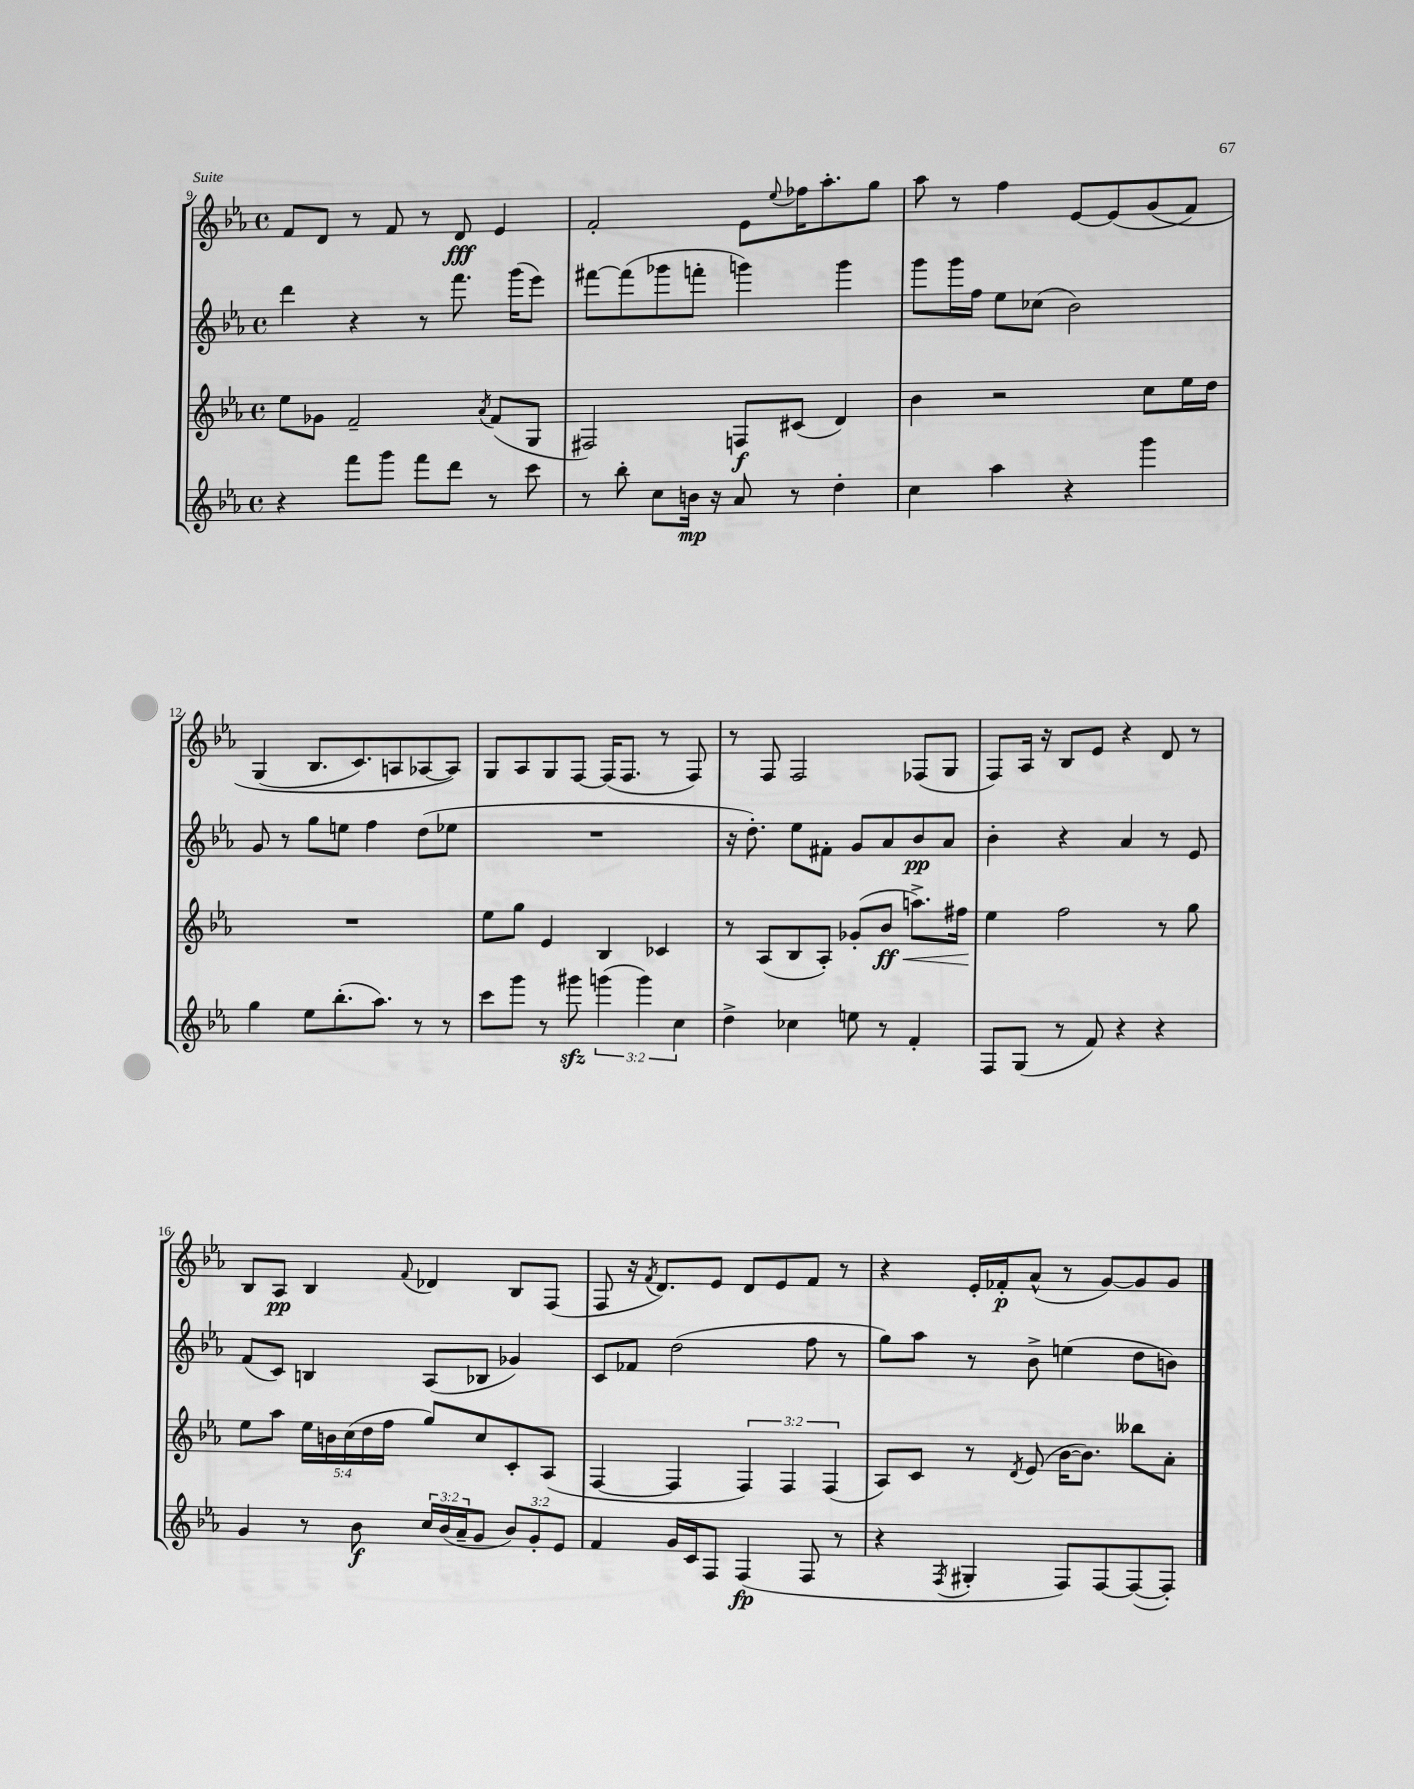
<<
\new StaffGroup <<
\new Staff = "s0" {
    \clef treble \key ees \major \defaultTimeSignature \time 4/4
    f'8 d'8 r8 f'8 r8 d'8\fff ees'4 |
    f'2-. ees'8 \appoggiatura { ees''8 } fes''16 aes''8.-. g''8 |
    aes''8 r8 f''4 ees'8~ ees'8( g'8\( f'8) |
    g4( bes8. c'8.) a8 aes8~ aes8\) |
    g8 aes8 g8 f8~ f16( f8. r8 f8) |
    r8 f8 f2 fes8( g8 |
    f8) aes16 r16 bes8 ees'8 r4 d'8 r8 |
    bes8 aes8\pp bes4 \appoggiatura { f'8 } des'4 bes8 f8( |
    f8 r16 \acciaccatura { f'8 } d'8.) ees'8 d'8 ees'8 f'8 r8 |
    r4 ees'16-. fes'16-.\p aes'8-^( r8 g'8~) g'8 g'8 \bar "|." |
}
\new Staff = "s1" {
    \clef treble \key ees \major \defaultTimeSignature \time 4/4
    d'''4 r4 r8 f'''8. g'''16( ees'''8) |
    fis'''8~ fis'''8( ges'''8 f'''8-. g'''4) g'''4 |
    g'''8 g'''16 f''16 ees''8 ces''8( bes'2) |
    g'8 r8 g''8 e''8 f''4 d''8( ees''8 |
    R1 |
    r16 d''8.-.) ees''8 fis'8-. g'8 aes'8 bes'8\pp aes'8 |
    bes'4-. r4 aes'4 r8 ees'8 |
    f'8( c'8) b4 aes8( bes8 ges'4) |
    c'8 fes'8 d''2( f''8 r8 |
    g''8) aes''8 r8 bes'8-> e''4( d''8 b'8) \bar "|." |
}
\new Staff = "s2" {
    \clef treble \key ees \major \defaultTimeSignature \time 4/4 \override Staff.TupletNumber.text = #tuplet-number::calc-fraction-text
    ees''8 ges'8 f'2-- \acciaccatura { aes'8 } f'8( g8 |
    fis2) f8\f cis'8( d'4) |
    bes'4 r2 c''8 ees''16 d''16 |
    R1 |
    ees''8 g''8 ees'4 bes4 ces'4 |
    r8 aes8( bes8 aes8-.) ges'8-.( bes'8\ff\< a''8.->) fis''16 |
    ees''4\! f''2 r8 g''8 |
    ees''8 aes''8 \tuplet 5/4 { ees''16 b'16 c''16( d''16 f''16 } g''8) c''8 c'8-. aes8( |
    f4~ f4 \tuplet 3/2 { f4) f4 f4( } |
    aes8) c'8 r8 \acciaccatura { d'8 } ees'8( bes'16~ bes'8.) beses''8 aes'8-. \bar "|." |
}
\new Staff = "s3" {
    \clef treble \key ees \major \defaultTimeSignature \time 4/4 \override Staff.TupletNumber.text = #tuplet-number::calc-fraction-text
    r4 f'''8 g'''8 f'''8 d'''8 r8 c'''8 |
    r8 bes''8-. c''8 b'16\mp r16 aes'8 r8 d''4-. |
    c''4 aes''4 r4 g'''4 |
    g''4 ees''8 bes''8.-.( aes''8.) r8 r8 |
    c'''8 g'''8 r8 gis'''8\sfz \tuplet 3/2 { g'''4( g'''4) c''4 } |
    d''4-> ces''4 e''8 r8 f'4-. |
    f8 g8( r8 f'8) r4 r4 |
    g'4 r8 bes'8\f \tuplet 3/2 { c''16 bes'16( aes'16-- } g'8 \tuplet 3/2 { bes'8) g'8-. ees'8 } |
    f'4 g'16 c'16 f8 f4\fp( f8 r8 |
    r4 \acciaccatura { f8 } gis4-. f8) f8~ f8~( f8-.) \bar "|." |
}
>>
>>
\layout { \context { \Score currentBarNumber = #9 } }
